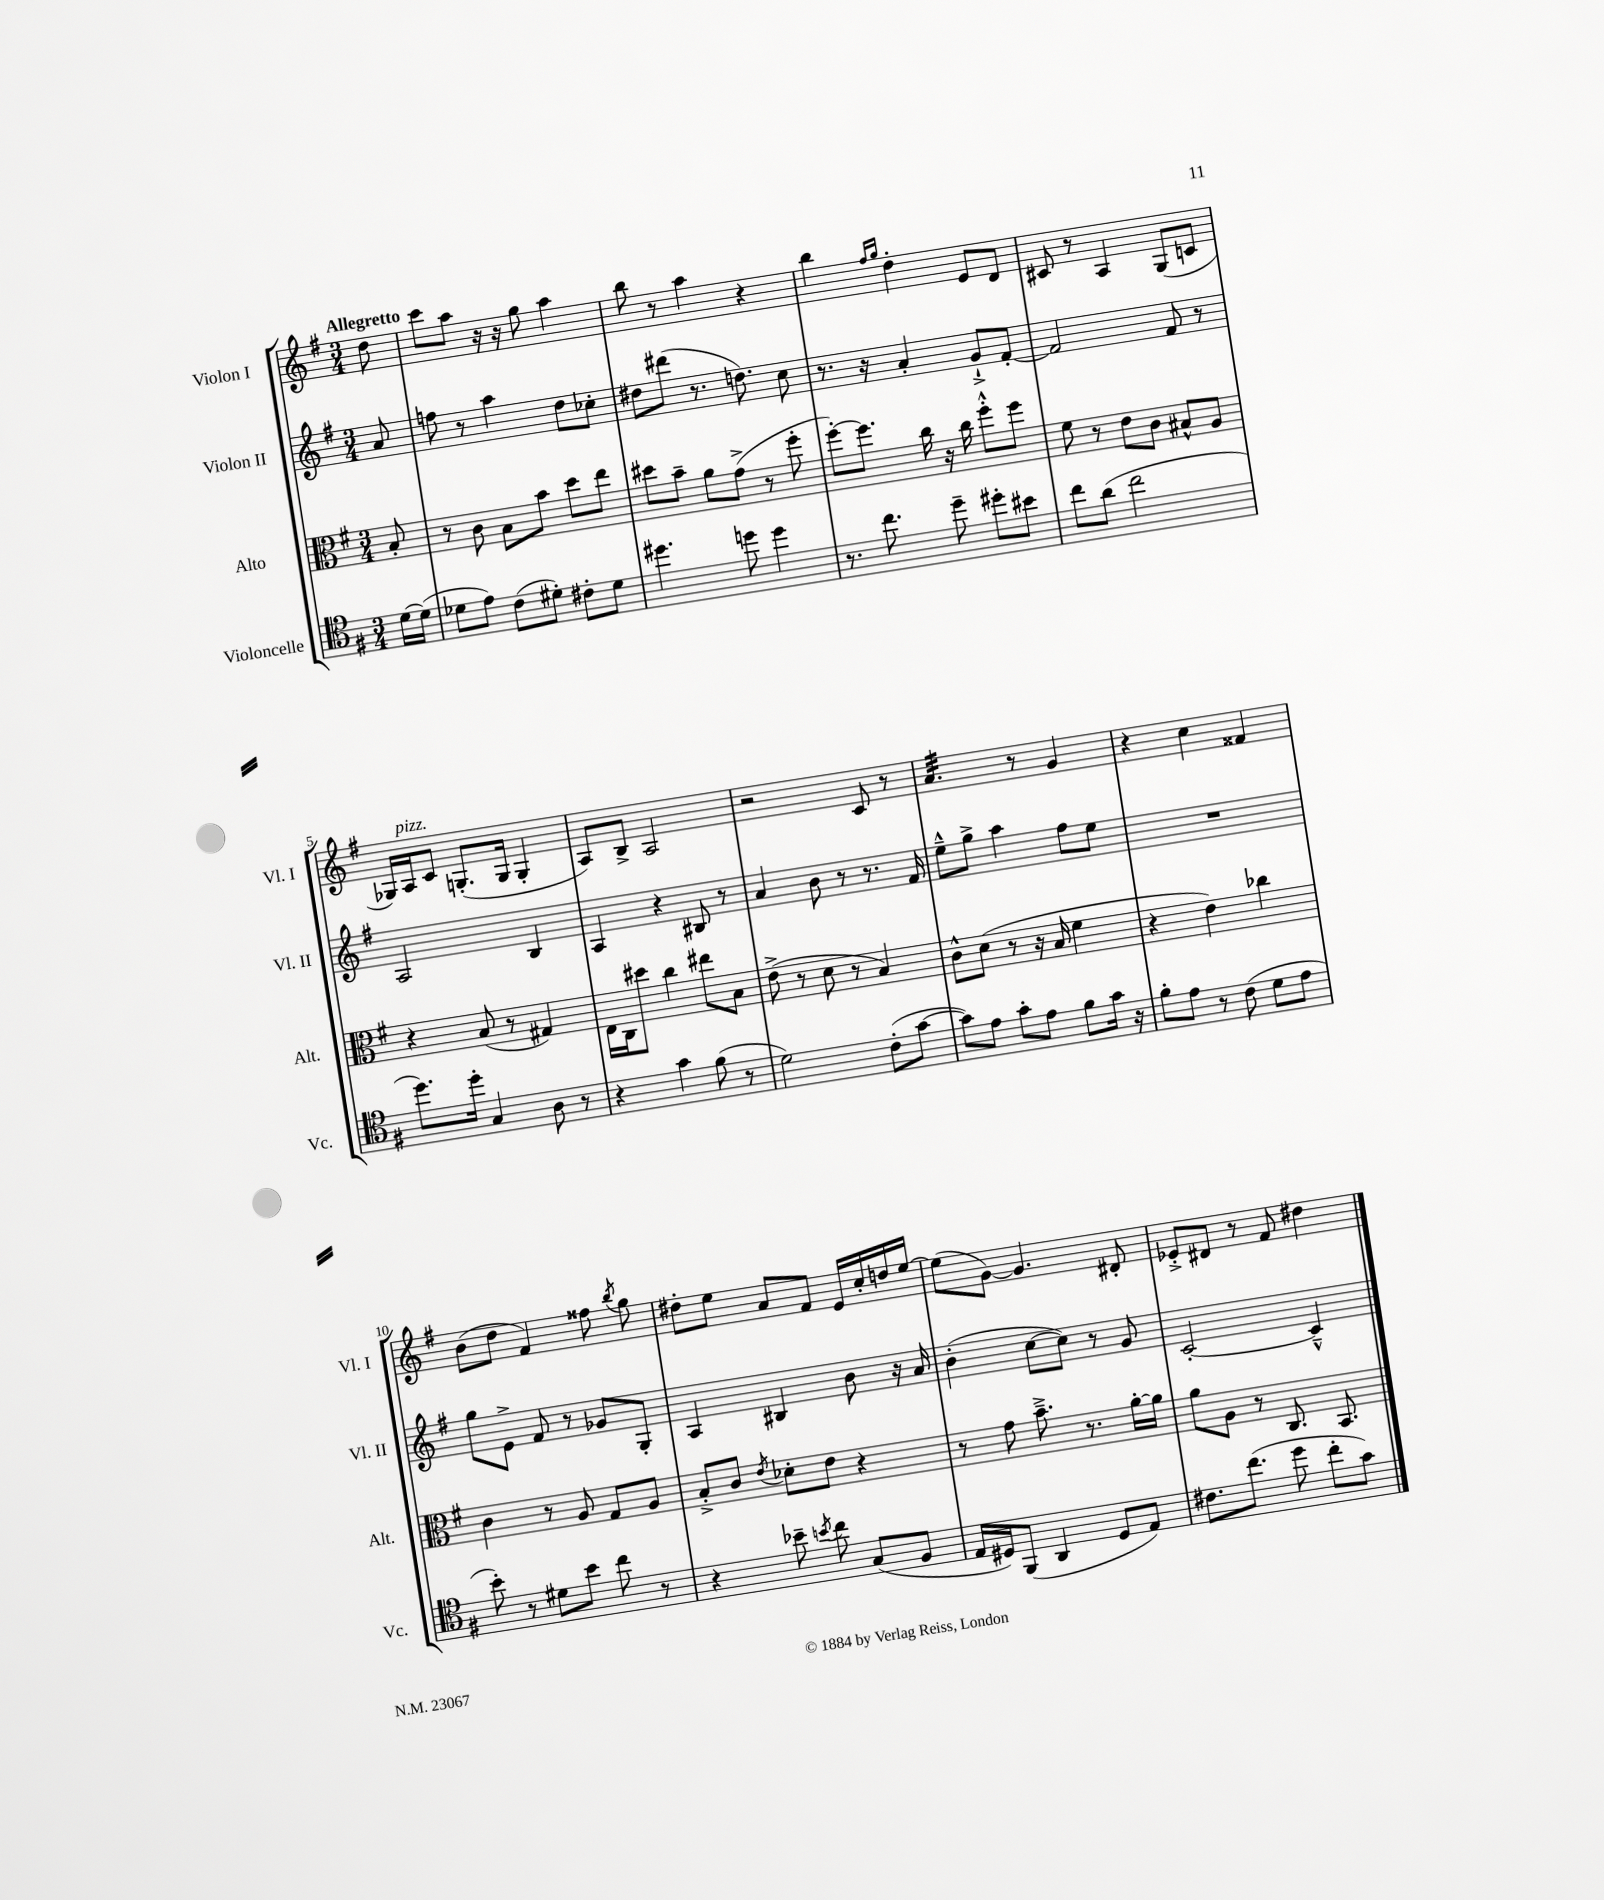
<<
\new StaffGroup <<
\new Staff = "s0" \with { instrumentName = "Violon I" shortInstrumentName = "Vl. I" } {
    \clef treble \key g \major \numericTimeSignature \time 3/4 \partial 8 \tempo "Allegretto"
    \autoBeamOff d''8 |
    c'''8[ a''8] r16 r16 g''8 a''4 |
    b''8 r8 a''4 r4 |
    b''4 \grace { fis''16[ g''16] } d''4-. e'8[ d'8] |
    cis'8 r8 a4 g8[( c'8] |
    ges16[) a16^\markup { \italic "pizz." } c'8] g8.[-.( g16] g4-. |
    a8[) b8]-> a2 |
    r2 c'8 r8 |
    a'4.:32 r8 g'4 |
    r4 c''4 fisis'4 |
    b'8[( d''8] fis'4) fisis''8 \acciaccatura { b''8 } g''8 |
    dis''8[-. e''8] a'8[ fis'8] e'16[ c''16-. d''16 e''16]~ |
    e''8[( g'8]~) g'4. dis'8-. |
    ees'8[-.-> dis'8] r8 fis'8 dis''4 \bar "|." |
}
\new Staff = "s1" \with { instrumentName = "Violon II" shortInstrumentName = "Vl. II" } {
    \clef treble \key g \major \numericTimeSignature \time 3/4 \partial 8
    \autoBeamOff a'8 |
    f''8 r8 a''4 d''8[ ces''8]-. |
    dis''8[ dis'''8]( r8. d''8.) c''8 |
    r8. r16 a'4-. g'8[-!-> fis'8]~-. |
    fis'2 fis'8 r8 |
    a2 b4 |
    a4 r4 bis8 r8 |
    a'4 b'8 r8 r8. fis'16 |
    e''8[---^ g''8]-> a''4 fis''8[ e''8] |
    R2. |
    g''8[ e'8]-> fis'8 r8 ges'8[ g8]-. |
    a4 bis4 b'8 r16 a'16 |
    b'4-.( c''8[~ c''8]) r8 g'8 |
    c'2~-. c'4---^ \bar "|." |
}
\new Staff = "s2" \with { instrumentName = "Alto" shortInstrumentName = "Alt." } {
    \clef alto \key g \major \numericTimeSignature \time 3/4 \partial 8
    \autoBeamOff b8-. |
    r8 c'8 b8[ b'8] d''8[ e''8] |
    dis''8[ b'8]-- a'8[ g'8]->( r8 fis''8-. |
    fis''8[~-.) fis''8.] c''16 r16 c''16 fis''8[-.-^ fis''8] |
    fis'8 r8 e'8[ c'8] bis8[-^ a8] |
    r4 b8( r8 gis4) |
    e16[ c16 dis''8] c''4 eis''8[ b8] |
    e'8->( r8 d'8 r8 b4) |
    c'8[-^ d'8]( r8 r16 b16 fis'4 |
    r4 e'4) ces''4 |
    c'4 r8 a8 g8[ a8] |
    b8[-.-> c'8] \acciaccatura { e'8 } des'8[-. e'8] r4 |
    r8 g'8 b'8.---> r8. a'16[~-. a'16] |
    a'8[ a8] r8 c8. b,8. \bar "|." |
}
\new Staff = "s3" \with { instrumentName = "Violoncelle" shortInstrumentName = "Vc." } {
    \clef tenor \key g \major \numericTimeSignature \time 3/4 \partial 8
    \autoBeamOff d'16[~ d'16]( |
    des'8[ e'8]) c'8[( dis'8]-.) cis'8[-. dis'8] |
    dis''4. d''8 d''4 |
    r8. c''8. d''8-- dis''8[-. bis'8] |
    c''8[ a'8]( c''2 |
    d''8.[) d''16]-. g4 a8 r8 |
    r4 g'4 fis'8( r8 |
    d'2) c'8[-.( g'8]~ |
    g'8[) e'8] g'8[-. e'8] fis'8[ g'16] r16 |
    fis'8[-. e'8] r8 c'8( d'8[ e'8] |
    b'8-.) r8 dis'8[ b'8] c''8 r8 |
    r4 bes'8-- \acciaccatura { b'8 } c''8 g8[( fis8] |
    e16[ dis16) fis,8]( a,4 dis8[ e8]) |
    cis'8.[ c''8.]( d''8 c''8[-. g'8]) \bar "|." |
}
>>
>>
